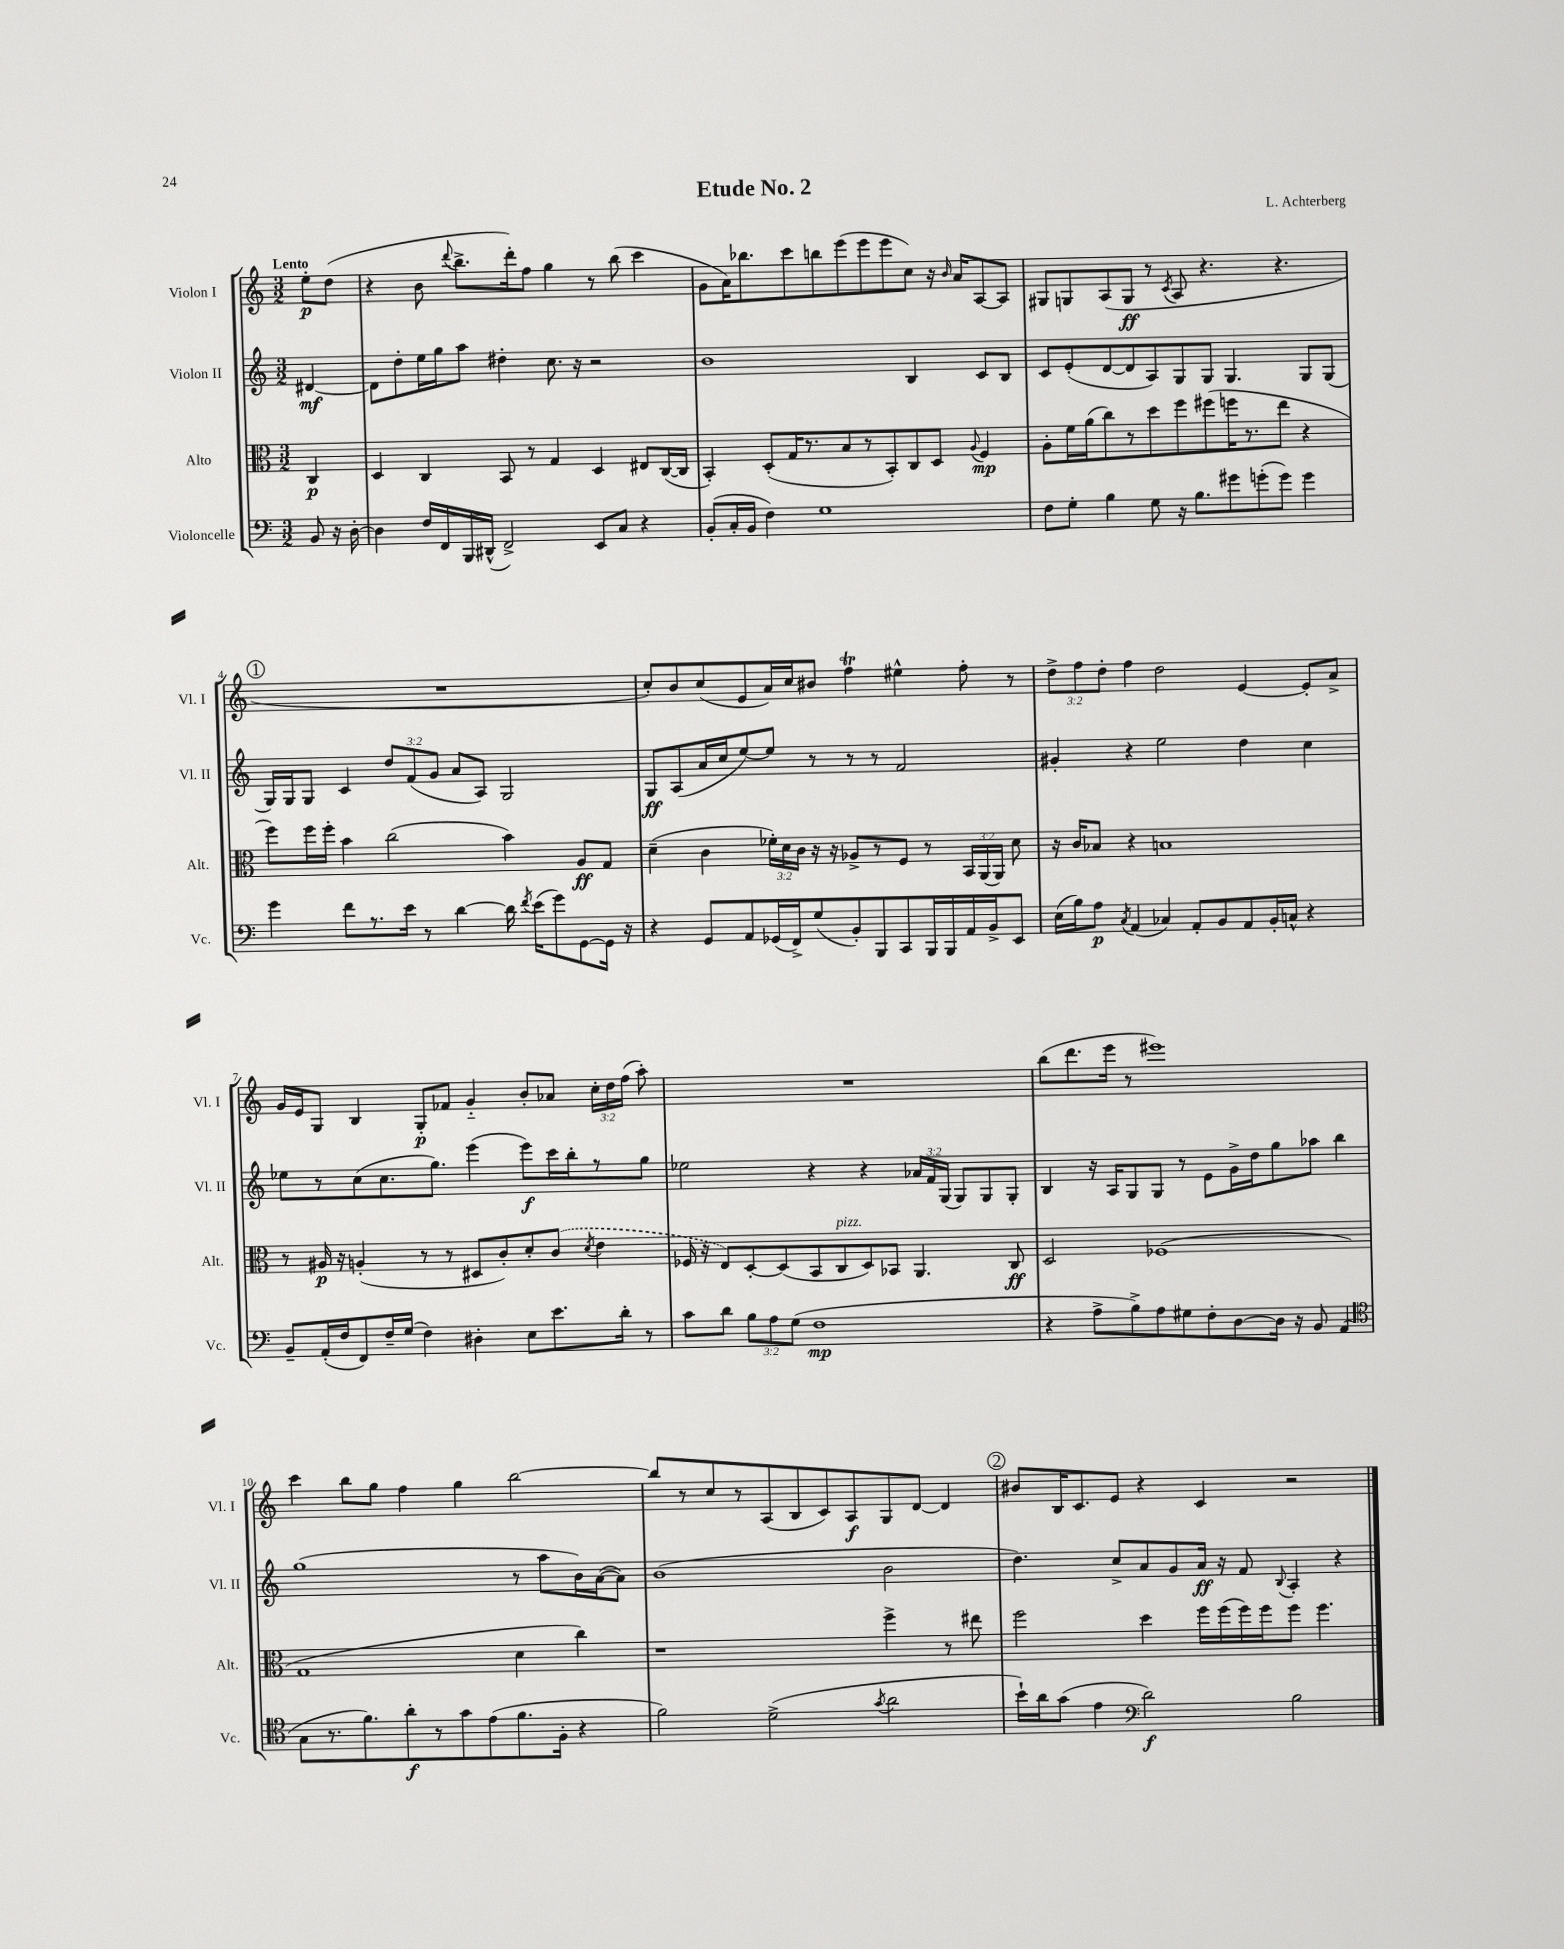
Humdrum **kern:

**kern	**dynam	**kern	**dynam	**kern	**dynam	**kern	**dynam
*part4	*part4	*part3	*part3	*part2	*part2	*part1	*part1
*staff4	*staff4	*staff3	*staff3	*staff2	*staff2	*staff1	*staff1
*I"Violoncelle	*	*I"Alto	*	*I"Violon II	*	*I"Violon I	*
*I'Vc.	*	*I'Alt.	*	*I'Vl. II	*	*I'Vl. I	*
*clefF4	*	*clefC3	*	*clefG2	*	*clefG2	*
*k[]	*	*k[]	*	*k[]	*	*k[]	*
*M3/2	*	*M3/2	*	*M3/2	*	*M3/2	*
=	=	=	=	=	=	=	=
!	!	!	!	!	!	!LO:TX:a:B:t=Lento	!
8BB/	.	4C/	p	[4d#X/	mf	8ee'\L	p
16r	.	.	.	.	.	(8dd\J	.
[16D'\	.	.	.	.	.	.	.
=1	=1	=1	=1	=1	=1	=1	=1
4D\]	.	4D/	.	8d#\L]	.	4r	.
.	.	.	.	8dd'\	.	.	.
16F/LL	.	4C/	.	16ee\L	.	8b\	.
16FF/	.	.	.	16gg\J	.	.	.
.	.	.	.	.	.	8qqddd/	.
16BBB/	.	.	.	8aa\J	.	8.bb^\L	.
(16DD#X^^/JJ	.	.	.	.	.	.	.
2FF^/)	.	8BB/	.	4dd#X'\	.	.	.
.	.	.	.	.	.	16ddd'\k)	.
.	.	8r	.	.	.	8ff\J	.
.	.	4G/	.	8.cc\	.	4gg\	.
.	.	.	.	16r	.	.	.
8EE/L	.	4D/	.	2r	.	8r	.
8C/J	.	.	.	.	.	(8bb\	.
4r	.	8E#X/L	.	.	.	4ccc\	.
.	.	([16C/L	.	.	.	.	.
.	.	16C/JJ]	.	.	.	.	.
=2	=2	=2	=2	=2	=2	=2	=2
(8BB'/L	.	4BB'/)	.	1b	.	8g\L	.
16C'/L	.	.	.	.	.	16a\K)	.
16BB/JJ	.	.	.	.	.	8.bb-X\	.
4F\)	.	(8D'/L	.	.	.	.	.
.	.	16G/K	.	.	.	8ccc\	.
.	.	8.r	.	.	.	.	.
1G	.	.	.	.	.	8bbn\	.
.	.	8B/	.	.	.	(8eee\	.
.	.	8r	.	.	.	8eee\	.
.	.	8BB'/)	.	.	.	8eee\	.
.	.	8C/	.	4B/	.	8cc\J)	.
.	.	8D/J	.	.	.	16r	.
.	.	.	.	.	.	16qqb/	.
.	.	.	.	.	.	16a/KL	.
.	.	8qqA/	.	.	.	.	.
.	.	4F/	mp	8c/L	.	[8A/	.
.	.	.	.	8B/J	.	8A/J]	.
=3	=3	=3	=3	=3	=3	=3	=3
8F\L	.	8A'\L	.	8c/L	.	8G#X/L	.
8G'\J	.	16f\L	.	(8e'/	.	8Gn/	.
.	.	(16a\J	.	.	.	.	.
4B\	.	8cc\)	.	[8d/	.	(8A/	.
.	.	8r	.	8d/]	.	8G/J	ff
8G\	.	8dd\	.	8A/)	.	8r	.
.	.	.	.	.	.	8qc/	.
16r	.	8ff\	.	8G/	.	8A/	.
8.B\L	.	.	.	.	.	.	.
.	.	(8ff#X\	.	8G/J	.	4.r	.
8g#X\	.	16ffn\K	.	4.G/	.	.	.
.	.	8.r	.	.	.	.	.
(8gn'\	.	.	.	.	.	.	.
8g\J)	.	8ee\J	.	.	.	4.r	.
4g\	.	4r	.	8G/L	.	.	.
.	.	.	.	(8G/J	.	.	.
!!LO:LB:g=z
!!LO:REH:place=s1:t=1
=4	=4	=4	=4	=4	=4	=4	=4
4g\	.	8ff\L)	.	16G/LL)	.	1.r	.
.	.	.	.	16G/J	.	.	.
.	.	16ff\L	.	8G/J	.	.	.
.	.	16ff'\JJ	.	.	.	.	.
8f\L	.	4b\	.	4c/	.	.	.
8.r	.	.	.	.	.	.	.
.	.	(2cc\	.	12dd/L	.	.	.
16e\Jk	.	.	.	.	.	.	.
.	.	.	.	(12f/	.	.	.
8r	.	.	.	.	.	.	.
.	.	.	.	12g/J	.	.	.
[4d\	.	.	.	8a/L	.	.	.
.	.	.	.	8A/J)	.	.	.
16d\]	.	4b\)	.	2G/	.	.	.
8qf/	.	.	.	.	.	.	.
(16e\KL	.	.	.	.	.	.	.
8g\)	.	.	.	.	.	.	.
[8GG\	.	8A/L	ff	.	.	.	.
16GG\Jk]	.	8G/J	.	.	.	.	.
16r	.	.	.	.	.	.	.
=5	=5	=5	=5	=5	=5	=5	=5
4r	.	(4d~\	.	8G/L	ff	8cc'/L)	.
.	.	.	.	(8A/	.	8b/	.
8GG/L	.	4c\	.	16a/L	.	(8cc/	.
.	.	.	.	16cc/J	.	.	.
8AA/	.	.	.	[8ee/)	.	8e/	.
(16GG-X/L	.	24f-X'\LL)	.	8ee/J]	.	16a/L)	.
.	.	24d\	.	.	.	.	.
16FF^/J)	.	.	.	.	.	16cc/J	.
.	.	24c\JJ	.	.	.	.	.
(8G/	.	16r	.	8r	.	8b#X/J	.
.	.	16r	.	.	.	.	.
8BB'/)	.	8A-X^/L	.	8r	.	4ffT\	.
8BBB/	.	8r	.	8r	.	.	.
8CC/	.	8F/J	.	2f/	.	4ee#X^^\	.
16BBB/L	.	8r	.	.	.	.	.
16BBB/	.	.	.	.	.	.	.
16AA/	.	24BB/LL	.	.	.	8ff'\	.
.	.	(24AA/	.	.	.	.	.
16BB^/J	.	.	.	.	.	.	.
.	.	24AA/JJ)	.	.	.	.	.
8EE/J	.	8d\	.	.	.	8r	.
=6	=6	=6	=6	=6	=6	=6	=6
(16E\LL	.	16r	.	4g#X'/	.	12dd^\L	.
16B\J)	.	16c/KL	.	.	.	.	.
.	.	.	.	.	.	12ff\	.
8A\J	p	8B-X/J	.	.	.	.	.
.	.	.	.	.	.	12dd'\J	.
8qC/	.	.	.	.	.	.	.
(4AA/	.	4r	.	4r	.	4ff\	.
4C-X/)	.	1Bn	.	2ee\	.	2dd\	.
8AA'/L	.	.	.	.	.	.	.
8BB/	.	.	.	.	.	.	.
8AA/	.	.	.	4dd\	.	[4e/	.
16BB'/L	.	.	.	.	.	.	.
16Cn^^/JJ	.	.	.	.	.	.	.
4r	.	.	.	4cc\	.	8e'/L]	.
.	.	.	.	.	.	8a^/J	.
!!LO:LB:g=z
=7	=7	=7	=7	=7	=7	=7	=7
8BB~/L	.	8r	.	8ee-X\L	.	16g/LL	.
.	.	.	.	.	.	16e/J	.
(16AA'/L	.	16A#X/	p	8r	.	8G/J	.
16F/J	.	16r	.	.	.	.	.
8FF/)	.	(4An'/	.	(8cc\	.	4B/	.
16F~/L	.	.	.	8.cc\	.	.	.
(16G/JJ	.	.	.	.	.	.	.
4F\)	.	8r	.	.	.	8G'/L	p
.	.	.	.	8.gg\J)	.	.	.
.	.	8r	.	.	.	8f-X/J	.
4D#X'\	.	8D#X/L	.	(4eee\	.	4g/	.
.	.	8c'/)	.	.	.	.	.
8E\L	.	8d'/	.	8eee\L)	f	8b'/L	.
8.e\	.	(8c/J	.	16ccc\L	.	8a-X/J	.
.	.	.	.	16bb'\J	.	.	.
.	.	8qd/	.	.	.	.	.
.	.	4e\	.	8r	.	24cc'\LL	.
.	.	.	.	.	.	24dd\	.
16d'\Jk	.	.	.	.	.	.	.
.	.	.	.	.	.	(24ff\JJ	.
8r	.	.	.	8gg\J	.	8aa'\)	.
=8	=8	=8	=8	=8	=8	=8	=8
8c\L	.	16F-X/	.	2ee-X\	.	1.r	.
.	.	16r	.	.	.	.	.
8d\J	.	8E/L)	.	.	.	.	.
12B\L	.	[8D'/	.	.	.	.	.
12A\	.	.	.	.	.	.	.
.	.	(8D/]	.	.	.	.	.
(12G\J	.	.	.	.	.	.	.
1F	mp	8BB/	.	4r	.	.	.
!	!	!LO:TX:a:i:t=pizz.	!	!	!	!	!
.	.	8C/	.	.	.	.	.
.	.	8D/)	.	4r	.	.	.
.	.	8BB-X/J	.	.	.	.	.
.	.	4.AA/	.	24a-X/LL	.	.	.
.	.	.	.	24f/	.	.	.
.	.	.	.	(24G/JJ	.	.	.
.	.	.	.	8G/L)	.	.	.
.	.	.	.	8G/	.	.	.
.	.	8C/	ff	8G'/J	.	.	.
=9	=9	=9	=9	=9	=9	=9	=9
4r	.	2D/	.	4B/	.	(8bb\L	.
.	.	.	.	.	.	8.ddd\	.
8A^\L	.	.	.	16r	.	.	.
.	.	.	.	16A/KL	.	16eee\Jk	.
8B^\)	.	.	.	8G/	.	8r	.
8A\	.	(1F-X	.	8G/J	.	1eee#X)	.
8G#X\	.	.	.	8r	.	.	.
8F'\	.	.	.	8e\L	.	.	.
[8D\	.	.	.	16g^\L	.	.	.
.	.	.	.	16dd\J	.	.	.
16D\Jk]	.	.	.	8gg\	.	.	.
16r	.	.	.	.	.	.	.
8BB/	.	.	.	8aa-X\J	.	.	.
(4AA/	.	.	.	4bb\	.	.	.
!!LO:LB:g=z
=10	=10	=10	=10	=10	=10	=10	=10
*clefC4	*	*	*	*	*	*	*
8G\L	.	1G	.	(1gg	.	4ccc\	.
8.r	.	.	.	.	.	.	.
.	.	.	.	.	.	8bb\L	.
8.f\)	.	.	.	.	.	.	.
.	.	.	.	.	.	8gg\J	.
8a'\	f	.	.	.	.	4ff\	.
8r	.	.	.	.	.	.	.
8g\	.	.	.	.	.	4gg\	.
(8e\	.	.	.	.	.	.	.
8.f\	.	4d\	.	8r	.	[2bb\	.
.	.	.	.	8aa\L	.	.	.
16F'\Jk	.	.	.	.	.	.	.
4r	.	4cc\)	.	16b\L)	.	.	.
.	.	.	.	([16a\J	.	.	.
.	.	.	.	8a\J])	.	.	.
=11	=11	=11	=11	=11	=11	=11	=11
2f\)	.	1r	.	(1b	.	8bb/L]	.
.	.	.	.	.	.	8r	.
.	.	.	.	.	.	8cc/	.
.	.	.	.	.	.	8r	.
(2d^\	.	.	.	.	.	(8A/	.
.	.	.	.	.	.	8B/	.
.	.	.	.	.	.	8c/)	.
.	.	.	.	.	.	8A/	f
8qg/	.	.	.	.	.	.	.
2a\	.	4ff^\	.	2b\	.	8G/	.
.	.	.	.	.	.	[8d/J	.
.	.	8r	.	.	.	4d/]	.
.	.	8ee#X\	.	.	.	.	.
!!LO:REH:place=s1:t=2
=12	=12	=12	=12	=12	=12	=12	=12
16b`\LL)	.	2ff\	.	4.dd\)	.	8b#X/L	.
16a\J	.	.	.	.	.	.	.
(8g\J	.	.	.	.	.	16B/K	.
.	.	.	.	.	.	8.c/	.
4e\	.	.	.	.	.	.	.
.	.	.	.	8cc^/L	.	8e/J	.
*clefF4	*	*	*	*	*	*	*
2d\)	f	4dd\	.	8a/	.	4r	.
.	.	.	.	8g/	.	.	.
.	.	16ff\LL	.	16a/Jk	ff	4c/	.
.	.	(16ff\	.	16r	.	.	.
.	.	16ff\)	.	8f/	.	.	.
.	.	16ff\J	.	.	.	.	.
.	.	.	.	8qqB/	.	.	.
2B\	.	8ff\J	.	4A'/	.	2r	.
.	.	4.ff\	.	.	.	.	.
.	.	.	.	4r	.	.	.
==	==	==	==	==	==	==	==
*-	*-	*-	*-	*-	*-	*-	*-
